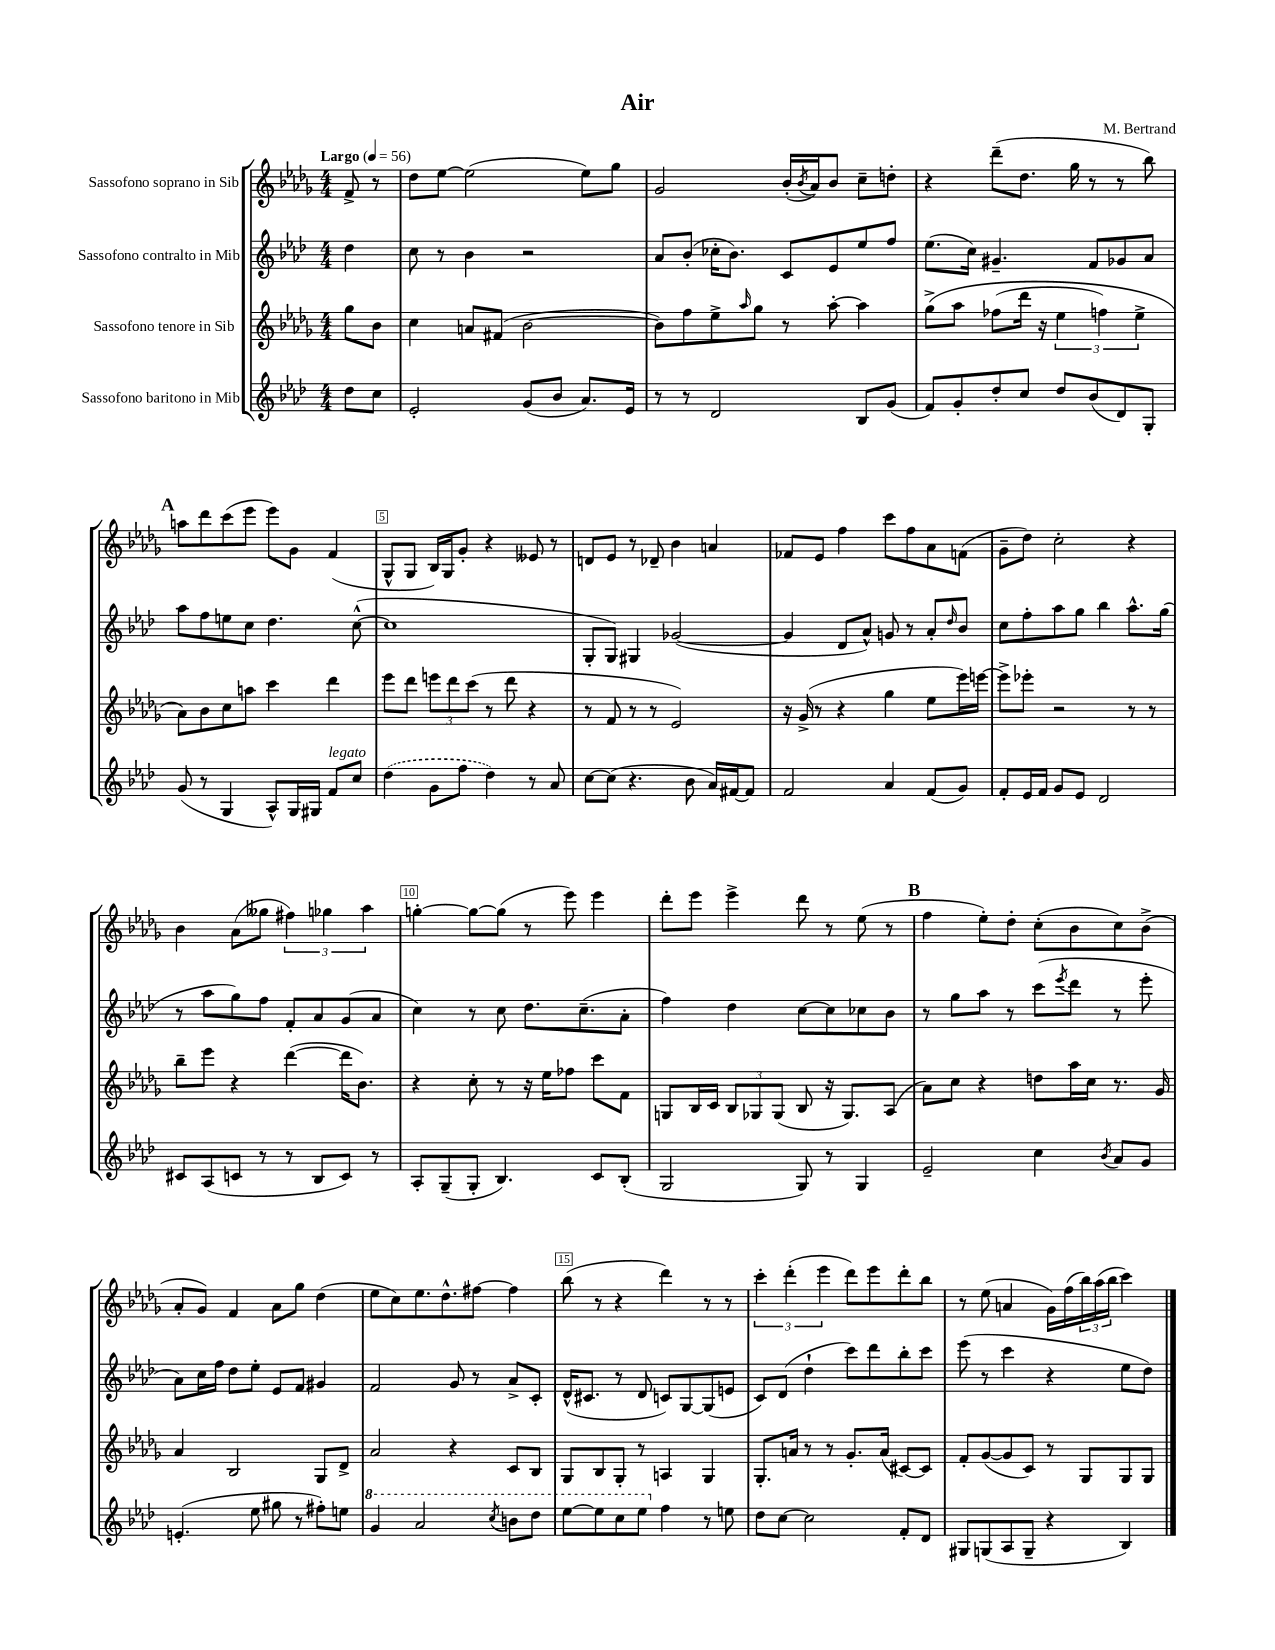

**kern	**kern	**kern	**kern
*staff4	*staff3	*staff2	*staff1
*clefG2	*clefG2	*clefG2	*clefG2
*k[b-e-a-d-]	*k[b-e-a-d-g-]	*k[b-e-a-d-]	*k[b-e-a-d-g-]
*M4/4	*M4/4	*M4/4	*M4/4
*MM56	*MM56	*MM56	*MM56
8dd-\L	8gg-\L	4dd-\	8f^/
8cc\J	8b-\J	.	8r
=	=	=	=
2e-'/	4cc\	8cc\	8dd-\L
.	.	8r	[8ee-\J
.	8a/L	4b-\	(2ee-\]
.	(8f#/J	.	.
(8g/L	[2b-\	2r	.
8b-/J	.	.	.
8.a-/L)	.	.	8ee-\L)
.	.	.	8gg-\J
16e-/Jk	.	.	.
=	=	=	=
8r	8b-\]L)	8a-/L	2g-/
8r	8ff\	(8b-'/J	.
2d-/	8ee-^\	16cc-'\LK	.
.	.	8.b-\J)	.
.	16qqaa-/	.	.
.	8gg-\J	.	.
.	8r	8c/L	(16b-'/LL
.	.	.	8qb-/
.	.	.	16a-/J)
.	[8aa-'\	8e-/	8b-/J
8B-/L	4aa-\]	8ee-/	8cc~\L
(8g/J	.	8ff/J	8dd'\J
=	=	=	=
8f/L)	&(8gg-^\L	(8.ee-\L	4r
8g'/	8aa-\J	.	.
.	.	16cc\Jk)	.
8dd-'/	(8ff-\L	4.g#~/	(8ddd-~\L
8cc/J	16ddd-\Jk	.	8.dd-\J
.	16r	.	.
8dd-/L	6ee-\	.	.
.	.	.	16gg-\
(8b-/	.	8f/L	8r
.	6ff\)	.	.
8d-/)	.	8g-/	8r
.	6ee-^\	.	.
8G'/J	.	8a-/J	8bb-\)
=	=	=	=
(8g/	8a-\L&)	8aa-\L	8aa\L
8r	8b-\	8ff\	8ddd-\
4G/	8cc\	8ee\	(8ccc\
.	8aa\J	8cc\J	8eee-\J
8A-^^/L)	4ccc\	4.dd-\	8eee-\L)
16G/L	.	.	8g-\J
16G#/JJ	.	.	.
8f/L	4ddd-\	.	(4f/
8cc/J	.	([8cc^^\	.
=	=	=	=
(4dd-\	8eee-\L	1cc]	8G-^^/L
.	8ddd-\J	.	8G-/J
8g\L	12eee\L	.	16B-/LL)
.	.	.	16G-/J
.	12ddd-\	.	.
8ff\J	.	.	8g-'/J
.	(12ccc\J	.	.
4dd-\)	8r	.	4r
.	8ddd-\	.	.
8r	4r	.	8e--/
8a-/	.	.	8r
=	=	=	=
[8cc\L	8r	8G'/L	8d/L
(8cc\]J	8f/	8G/J)	8e-/J
4.r	8r	4G#/	8r
.	8r	.	8d-~/
.	2e-/)	([2g-/	4b-\
8b-\	.	.	.
16a-/LL)	.	.	4a/
[16f#/J	.	.	.
8f#/]J	.	.	.
=	=	=	=
2f/	16r	4g-/]	8f-/L
.	(16g-^/	.	.
.	8r	.	8e-/J
.	4r	8d-/L	4ff\
.	.	8a-^^/J)	.
4a-/	4gg-\	8g/	8ccc\L
.	.	8r	8ff\
(8f/L	8ee-\L	8a-'/L	8a-\
.	.	16qqdd-/	.
8g/J)	16eee-\L)	8b-/J	(8f\J
.	[16eee\JJ	.	.
=	=	=	=
8f'/L	8eee^\]L	8cc\L	8g-~\L
16e-/L	8eee-'\J	8ff'\	8dd-\J)
16f/JJ	.	.	.
8g/L	2r	8aa-\	2cc'\
8e-/J	.	8gg\J	.
2d-/	.	4bb-\	.
.	8r	8.aa-^^\L	4r
.	8r	.	.
.	.	(16gg\Jk	.
=	=	=	=
8c#/L	8bb-~\L	8r	4b-\
(8A-/	8eee-\J	8aa-\L	.
8c/J	4r	8gg\)	(8a-\L
8r	.	8ff\J	8gg--\J
8r	([4ddd-\	8f'/L	6ff#\)
8B-/L	.	8a-/	.
.	.	.	6gg-\
8c/J)	16ddd-\]LK	(8g/	.
.	8.b-\J)	.	.
.	.	.	6aa-\
8r	.	8a-/J	.
=	=	=	=
8A-'/L	4r	4cc\)	[4gg'\
(8G~/	.	.	.
8G'/J	8cc'\	8r	8gg\_L
4.B-/)	8r	8cc\	(8gg\]J
.	16r	8.dd-\L	8r
.	16ee-\LK	.	.
.	8ff-\J	.	8eee-\)
.	.	(8.cc~\	.
8c/L	8ccc\L	.	4eee-\
(8B-'/J	8f\J	8a-'\J	.
=	=	=	=
2G/	8G/L	4ff\)	8ddd-'\L
.	16B-/L	.	8eee-\J
.	16c/JJ	.	.
.	12B-/L	4dd-\	4eee-^\
.	12G-/	.	.
.	(12G-/J	.	.
8G/)	8B-/	[8cc\L	8ddd-\
8r	16r	8cc\]	8r
.	8.G-/L)	.	.
4G/	.	8cc-\	(8ee-\
.	(8A-/J	8b-\J	8r
=	=	=	=
2e-~/	8a-\L)	8r	4ff\
.	8cc\J	8gg\L	.
.	4r	8aa-\J	8ee-'\L)
.	.	8r	8dd-'\J
4cc\	8dd\L	(8ccc\L	(8cc'\L
.	.	8qeee-/	.
.	16aa-\L	8ddd-\J	8b-\
.	16cc\JJ	.	.
8qb-/	.	.	.
8a-/L	8.r	8r	8cc\)
8g/J	.	8eee-'\	(8b-^\J
.	16g-/	.	.
=	=	=	=
(4.e'/	4a-/	8a-\L)	8a-'/L
.	.	16cc\L	8g-/J)
.	.	16ff\JJ	.
.	2B-/	8dd-\L	4f/
8ee-\	.	8ee-'\J	.
8gg#\	.	8e-/L	8a-\L
8r	.	8f/J	8gg-\J
8ff#'\L)	8G-/L	4g#/	(4dd-\
8ee\J	8d-^/J	.	.
=	=	=	=
4gg/	2a-/	2f/	8ee-\L
.	.	.	8cc\)
2aa-/	.	.	8.ee-\
.	.	.	8.dd-^^\
.	4r	8g/	.
.	.	8r	[8ff#\J
8qccc/	.	.	.
8bb\L	8c/L	8a-^/L	4ff#\]
8ddd-\J	8B-/J	8c'/J	.
=	=	=	=
[8eee-\L	8G-/L	(16d-^^/LK	(8bb-\
.	.	8.c#/J	.
8eee-\]	8B-/	.	8r
8ccc\	8G-'/J	8r	4r
8eee-\J	8r	8d-/	.
4ff\	4A/	8c/L)	4ddd-\)
.	.	[8G/	.
8r	4G-/	(8G/]	8r
8ee\	.	8e/J	8r
=	=	=	=
8dd-\L	8.G-'/L	8c/L)	6ccc'\
[8cc\J	.	(8d-/J	.
.	.	.	(6ddd-'\
.	16a/Jk	.	.
2cc\]	8r	4dd-`\	.
.	.	.	6eee-\
.	8r	.	.
.	8.g-'/L	8ccc\L)	8ddd-\L)
.	.	8ddd-\	8eee-\
.	(16a/Jk	.	.
8f'/L	[8c#/L)	8bb-'\	8ddd-'\
8d-/J	8c#/]J	8ccc\J	8bb-\J
=	=	=	=
8G#/L	8f'/L	(8eee-\	8r
(8G/	([8g-/	8r	(8ee-\
8A-/	8g-/]	4ccc\	4a/
8G~/J	8c/J)	.	.
4r	8r	4r	16g-\LL)
.	.	.	(16ff\
.	8G-/L	.	24bb-\)
.	.	.	(24aa-\
.	.	.	24bb-\JJ
4B-/)	8G-/	8ee-\L	4ccc\)
.	8G-/J	8dd-\J)	.
==	==	==	==
*-	*-	*-	*-
